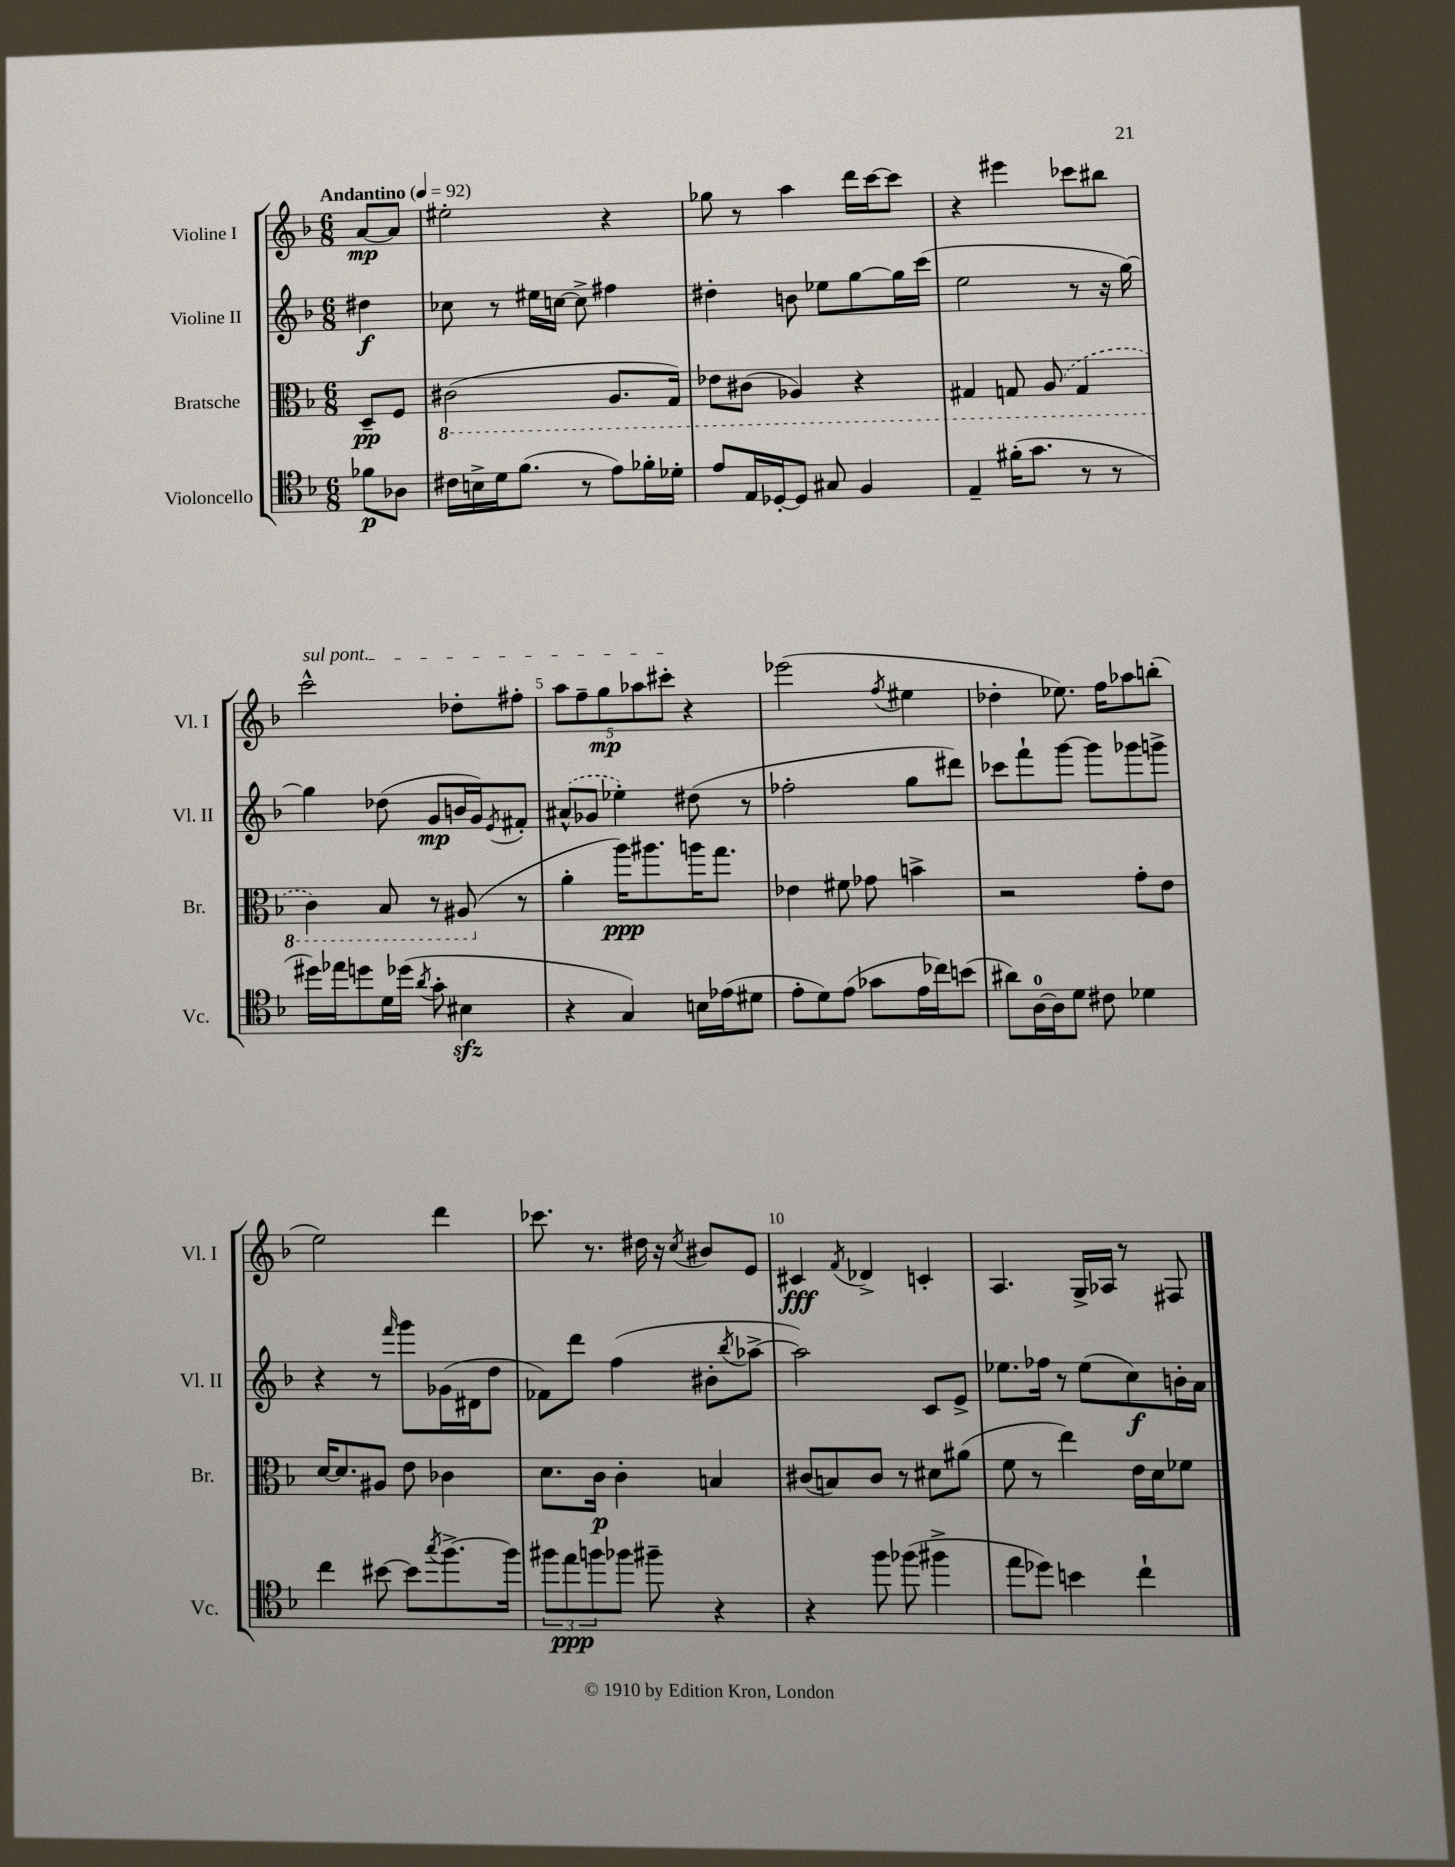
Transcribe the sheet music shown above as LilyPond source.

<<
\new StaffGroup <<
\new Staff = "s0" \with { instrumentName = "Violine I" shortInstrumentName = "Vl. I" } {
    \clef treble \key f \major \numericTimeSignature \time 6/8 \partial 4 \tempo "Andantino" 4 = 92
    a'8~\mp a'8 |
    eis''2-. r4 |
    ges''8 r8 a''4 d'''16 c'''16~ c'''8 |
    r4 eis'''4 ces'''8 bis''8 |
    \once \override TextSpanner.bound-details.left.text = \markup { \italic "sul pont." } c'''2-^\startTextSpan des''8-. fis''8-. |
    \tuplet 5/4 { a''8 f''8-- g''8\mp aes''8 cis'''8-.\stopTextSpan } r4 |
    ees'''2( \acciaccatura { f''8 } eis''4 |
    des''4-. ees''8.) f''16 aes''8 b''8-.( |
    e''2) d'''4 |
    ces'''8. r8. dis''16 r16 \acciaccatura { c''8 } bis'8 e'8 |
    cis'4\fff \acciaccatura { f'8 } des'4-> c'4-. |
    a4. g16-> aes16 r8 fis8 \bar "|." |
}
\new Staff = "s1" \with { instrumentName = "Violine II" shortInstrumentName = "Vl. II" } {
    \clef treble \key f \major \numericTimeSignature \time 6/8 \partial 4
    dis''4\f |
    ces''8 r8 eis''16 c''16~ c''8-> fis''4 |
    dis''4-. b'8 ees''8 g''8~ g''16 c'''16( |
    e''2 r8 r16 g''16~) |
    g''4 des''8( g'8\mp b'16 g'16) \acciaccatura { e'8 } fis'8-. |
    \once \slurDashed ais'8-^( ges'8 ees''4-.) dis''8( r8 |
    fes''2-. g''8 dis'''8) |
    ces'''8 f'''8-! g'''8~ g'''8 ges'''8 g'''8-> |
    r4 r8 \grace { f'''16 } g'''8 ges'16( dis'16 d''8 |
    fes'8) d'''8 f''4( bis'8-. \acciaccatura { bes''8 } aes''8~-> |
    aes''2) c'8 e'8-> |
    ees''8. fes''16 r8 ees''8( c''8\f) b'16-. a'16 \bar "|." |
}
\new Staff = "s2" \with { instrumentName = "Bratsche" shortInstrumentName = "Br." } {
    \clef alto \key f \major \numericTimeSignature \time 6/8 \partial 4
    d8--\pp f8 |
    \ottava #-1 cis2( a,8. g,16) |
    ees8 cis8( aes,4) r4 |
    gis,4 g,8 \once \slurDashed a,8( g,4 |
    c4) bes,8 r8 ais,8( \ottava #0 r8 |
    a'4-. a''16\ppp) ais''8. a''16 g''8. |
    ees'4 fis'8 ges'8 b'4-> |
    r2 g'8-. e'8 |
    d'16~ d'8. ais8 e'8 ces'4 |
    d'8. c'16\p c'4-. b4 |
    cis'8( b8) cis'8 r8 dis'8 ais'8( |
    f'8 r8 e''4) e'16 d'16 fes'8 \bar "|." |
}
\new Staff = "s3" \with { instrumentName = "Violoncello" shortInstrumentName = "Vc." } {
    \clef tenor \key f \major \numericTimeSignature \time 6/8 \partial 4
    fes'8\p aes8 |
    cis'16 b16-> d'16 f'8.( r8 e'8) fes'16-. des'16-. |
    e'8 e16 des16~-. des8 gis8 f4 |
    e4-- fis'16-.( g'8. r8 r8 |
    dis''16) ees''16 d''8 d'16 des''16( \acciaccatura { a'8 } g'8-. bis4\sfz |
    r4 g4) b16 ees'16( dis'8 |
    e'8-. d'8) e'8( ges'8 e'16 ces''16) b'8( |
    ais'8) a16-0~ a16 d'8 cis'8 des'4 |
    c''4 bis'8~ bis'8 \acciaccatura { g''8 } f''8.~-> f''16 |
    \tuplet 3/2 { fis''8 e''8\ppp f''8 } fes''8 fis''8-- r4 |
    r4 f''8 fes''8( fis''4-> |
    e''8 des''8) b'4 c''4-! \bar "|." |
}
>>
>>
\layout { \context { \Score \override BarNumber.break-visibility = ##(#f #t #t) barNumberVisibility = #(every-nth-bar-number-visible 5) } }
